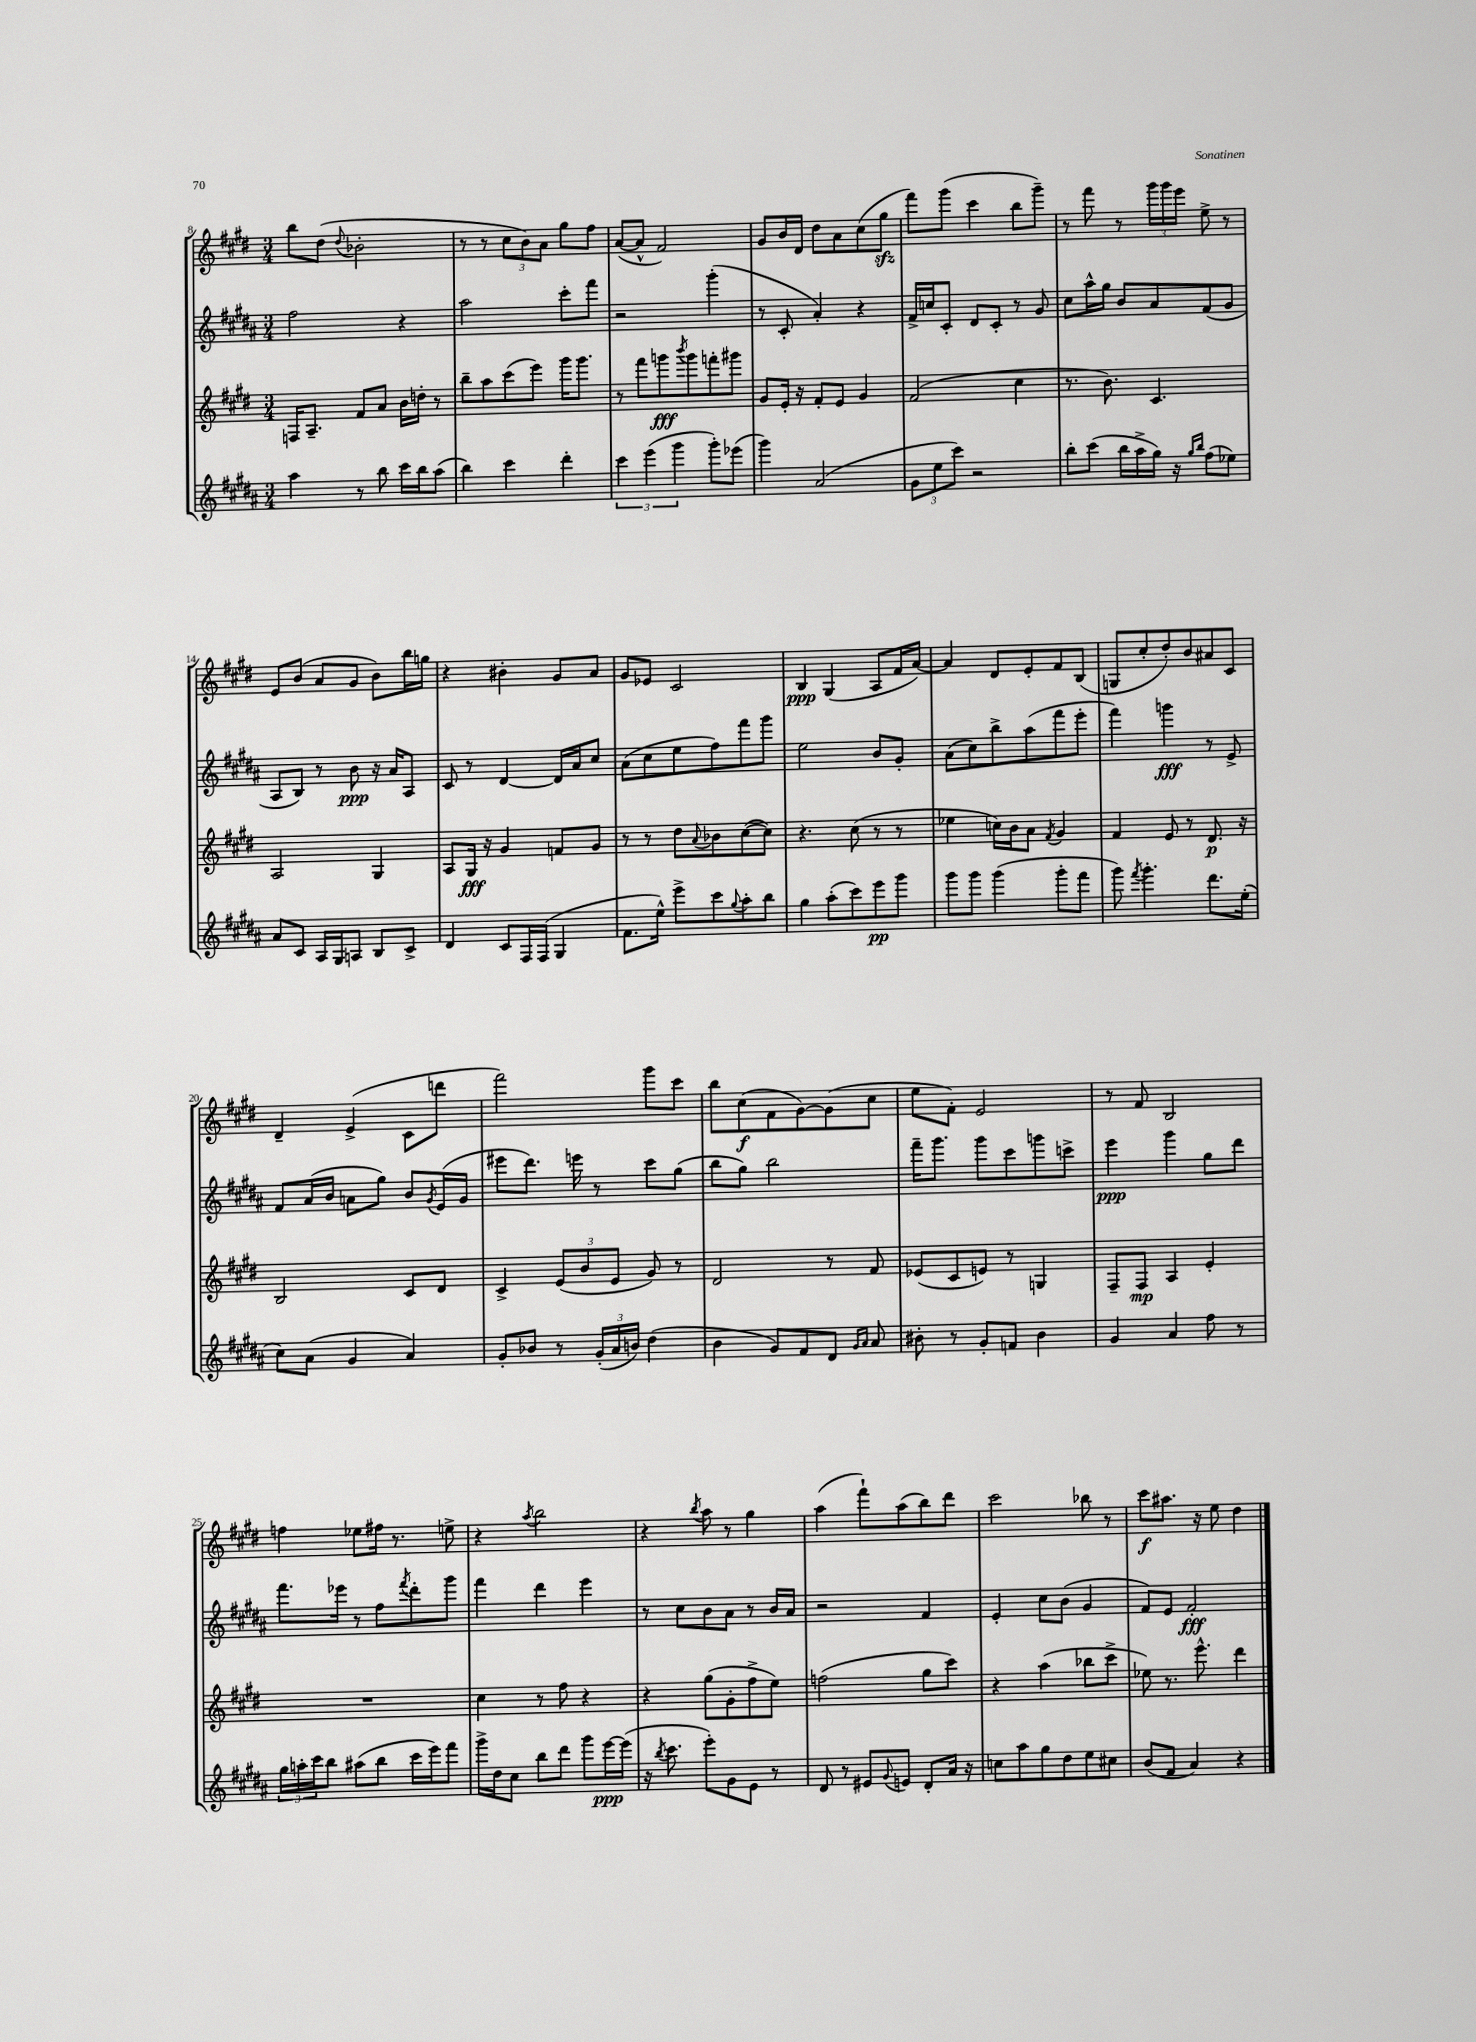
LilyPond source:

<<
\new StaffGroup <<
\new Staff = "s0" {
    \clef treble \key e \major \numericTimeSignature \time 3/4
    b''8 dis''8( \appoggiatura { dis''8 } bes'2-. |
    r8 r8 \tuplet 3/2 { cis''8 b'8) a'8 } gis''8 fis''8 |
    a'8~( a'8-^ fis'2) |
    gis'8 b'16 dis'16 dis''8 a'8 cis''8( gis''8\sfz |
    fis'''8) gis'''8( cis'''4 b''8 gis'''8--) |
    r8 fis'''8 r8 \tuplet 3/2 { gis'''16 gis'''16 e'''16 } e''8-> r8 |
    e'8 b'8( a'8 gis'8 b'8) b''16 g''16 |
    r4 bis'4-. gis'8 a'8 |
    gis'8 ees'8 cis'2 |
    b4\ppp gis4( a8 fis'16 a'16~) |
    a'4 dis'8 e'8-. fis'8 b8( |
    g8 cis''8-. dis''8-.) b'8 ais'8 cis'8 |
    dis'4-- e'4->( cis'8 d'''8 |
    fis'''2) gis'''8 cis'''8 |
    b''8 cis''8\f( fis'8 gis'8~) gis'8( cis''8 |
    e''8 fis'8-.) e'2 |
    r8 fis'8 b2 |
    f''4 ees''8 fis''16 r8. e''8-> |
    r4 \acciaccatura { a''8 } b''2 |
    r4 \acciaccatura { b''8 } a''8 r8 gis''4 |
    a''4( fis'''8-!) a''8( b''8) dis'''8 |
    cis'''2 bes''8 r8 |
    cis'''8\f ais''8. r16 e''8 dis''4 \bar "|." |
}
\new Staff = "s1" {
    \clef treble \key b \major \numericTimeSignature \time 3/4
    fis''2 r4 |
    ais''2 cis'''8-. fis'''8 |
    r2 gis'''4-.( |
    r8 cis'8-. ais'4-.) r4 |
    fis'16-> c''16 cis'8-. dis'8 cis'8-. r8 gis'8 |
    cis''8 ais''16-^ gis''16 b'8 ais'8 fis'8( gis'8 |
    ais8 b8) r8 b'8\ppp r16 ais'16 ais8 |
    cis'8 r8 dis'4~ dis'16 ais'16 cis''8 |
    ais'8( cis''8 e''8 fis''8) fis'''8 gis'''8 |
    e''2 b'8 gis'8-. |
    ais'8( cis''8) b''8-> ais''8( fis'''8 e'''8-. |
    fis'''4) g'''4\fff r8 e'8-> |
    fis'8 ais'16( b'16 a'8 gis''8) b'8 \acciaccatura { gis'8 } e'16( gis'16 |
    eis'''8 dis'''8.) e'''16 r8 cis'''8 gis''8( |
    b''8 gis''8) b''2 |
    fis'''16-- gis'''8. gis'''8 cis'''8 g'''8 c'''8-> |
    e'''4\ppp gis'''4 gis''8 dis'''8 |
    fis'''8. ees'''16 r8 fis''8 \acciaccatura { fis'''8 } dis'''8-. gis'''8 |
    fis'''4 dis'''4 e'''4 |
    r8 cis''8 b'8 ais'8 r8 b'16 ais'16 |
    r2 fis'4 |
    e'4-. cis''8 b'8( gis'4 |
    fis'8) e'8 fis'2-.\fff \bar "|." |
}
\new Staff = "s2" {
    \clef treble \key e \major \numericTimeSignature \time 3/4
    f16 a8.-- fis'8 a'8 b'16 d''16-. r8 |
    b''8-- a''8 cis'''8( e'''8) gis'''16 gis'''8. |
    r8 fis'''8 g'''8\fff \acciaccatura { b'''8 } g'''8 f'''8-. gis'''8 |
    gis'8 e'16-. r16 fis'8-. e'8 gis'4 |
    fis'2( cis''4 |
    r8. b'8.) cis'4. |
    a2 gis4 |
    a8 gis16\fff r16 gis'4 f'8 gis'8 |
    r8 r8 dis''8 \appoggiatura { a'8 } bes'8 cis''8~( cis''8) |
    r4. cis''8( r8 r8 |
    ees''4 c''16) b'16 a'8 \acciaccatura { fis'8 } gis'4 |
    fis'4 e'8 r8 dis'8.\p r16 |
    b2 cis'8 dis'8 |
    cis'4-> \tuplet 3/2 { e'8( b'8 e'8 } gis'8) r8 |
    dis'2 r8 fis'8 |
    ees'8( cis'8 e'8) r8 g4 |
    fis8-- fis8\mp a4 e'4-. |
    R2. |
    cis''4 r8 fis''8 r4 |
    r4 gis''8( gis'8-. fis''8-> e''8) |
    f''2( gis''8 cis'''8) |
    r4 a''4( bes''8 cis'''8-> |
    ees''8) r8. e'''8.-^ dis'''4 \bar "|." |
}
\new Staff = "s3" {
    \clef treble \key b \major \numericTimeSignature \time 3/4
    ais''4 r8 b''8 cis'''16 b''16 ais''8( |
    b''4) cis'''4 dis'''4-. |
    \tuplet 3/2 { cis'''4 e'''4( gis'''4 } gis'''8-.) ees'''8( |
    gis'''4) ais'2( |
    \tuplet 3/2 { gis'8 e''8 cis'''8) } r2 |
    b''8-. cis'''8( b''16 ais''16-> gis''16) r16 \grace { gis''16 b''16 } fis''8( ees''8) |
    ais'8 cis'8 ais16 gis16 a8 b8 cis'8-> |
    dis'4 cis'8 fis16 fis16( gis4 |
    fis'8. e''16-^) e'''8-> cis'''8 \appoggiatura { gis''8 } ais''8-. b''8 |
    gis''4 ais''8-.( cis'''8) e'''8\pp gis'''8 |
    gis'''8 gis'''8 gis'''4( gis'''8-. fis'''8 |
    gis'''8) \acciaccatura { fis'''8 } gis'''4.-. dis'''8. e''16-.( |
    cis''8) ais'8( gis'4 ais'4) |
    gis'8-. bes'8 r8 \tuplet 3/2 { gis'16-.( ais'16 b'16) } dis''4( |
    b'4 gis'8) fis'8 dis'8 \grace { gis'16 ais'16 } ais'8 |
    bis'8-. r8 gis'8-. f'8 bis'4 |
    gis'4 ais'4 fis''8 r8 |
    \tuplet 3/2 { gis''16 a''16-. cis'''16 } b''8 ais''8( b''8 cis'''16 e'''16) fis'''8 |
    gis'''16-> dis''16 cis''8 b''8 dis'''8 gis'''8 e'''16~\ppp e'''16( |
    r16 \acciaccatura { b''8 } cis'''8. e'''8-.) gis'8 e'8 r8 |
    dis'8 r8 eis'8 \appoggiatura { gis'8 } e'8 dis'8-. ais'16 r16 |
    c''8 ais''8 gis''8 dis''8 e''8 cis''8 |
    b'8( fis'8 ais'4) r4 \bar "|." |
}
>>
>>
\layout { \context { \Score currentBarNumber = #8 } }
